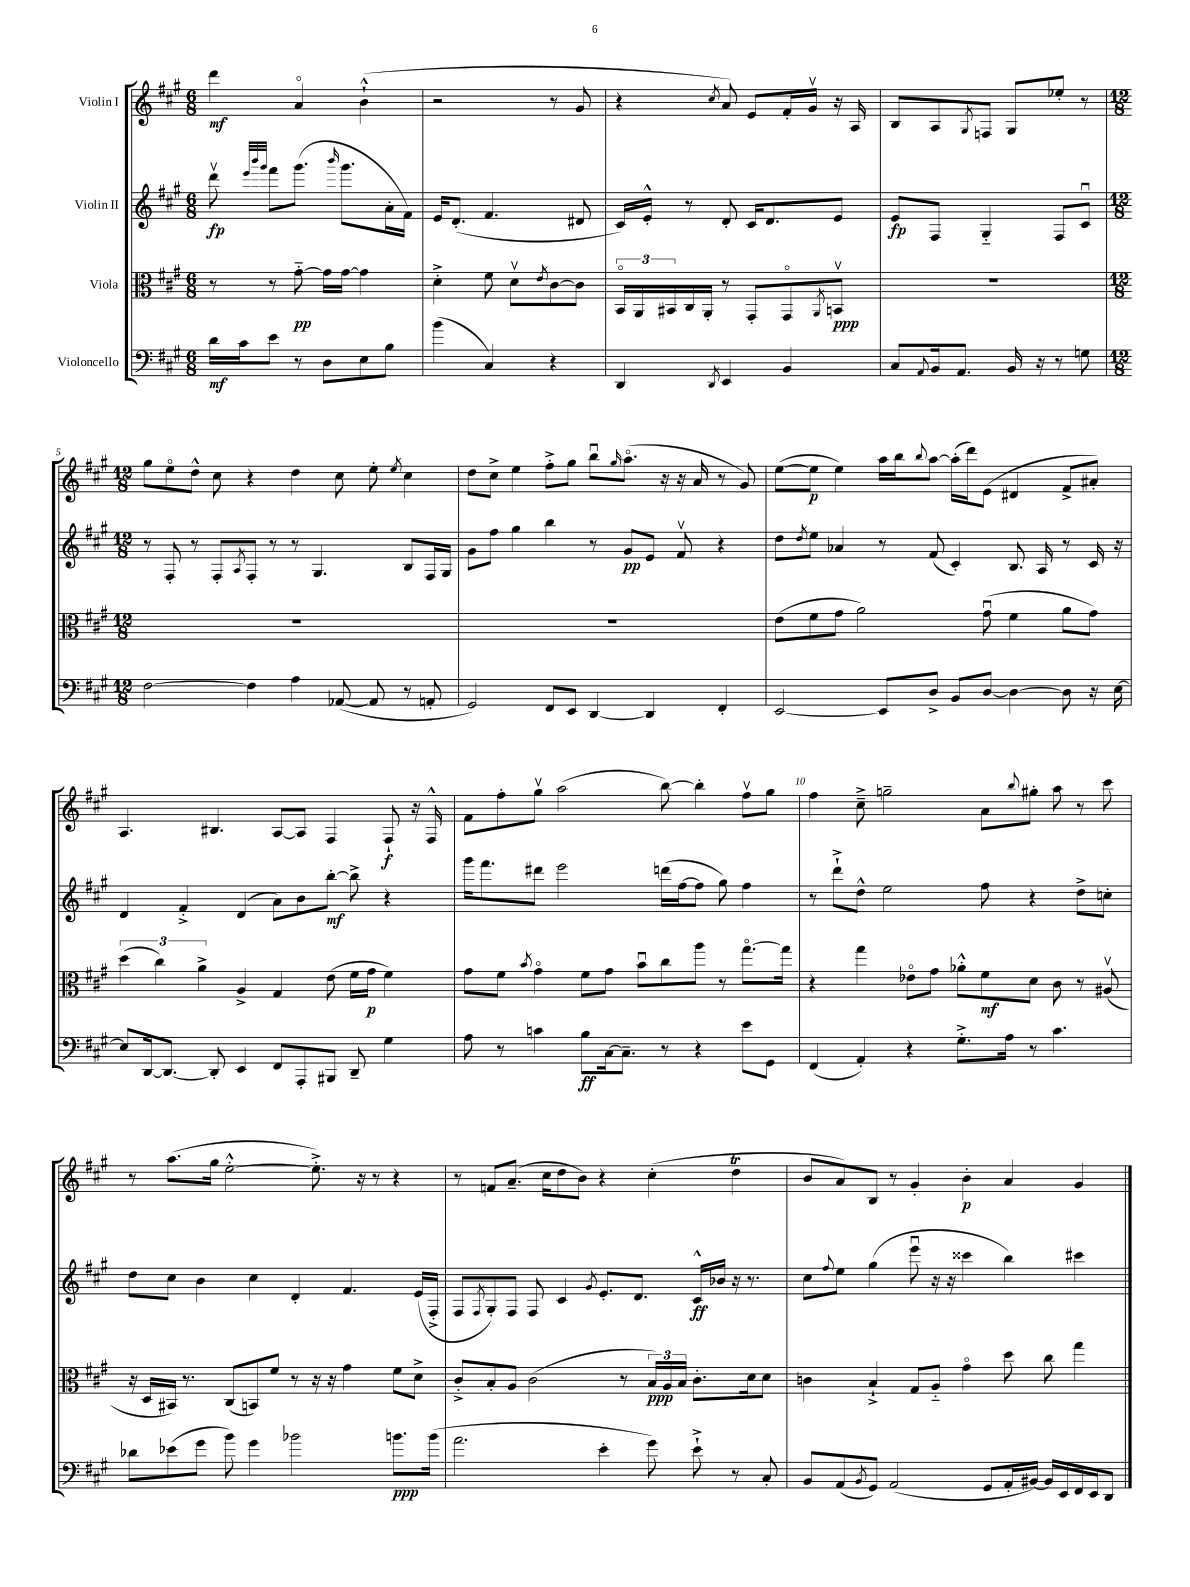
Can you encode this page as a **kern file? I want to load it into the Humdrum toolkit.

**kern	**kern	**kern	**kern
*staff4	*staff3	*staff2	*staff1
*clefF4	*clefC3	*clefG2	*clefG2
*k[f#c#g#]	*k[f#c#g#]	*k[f#c#g#]	*k[f#c#g#]
*M6/8	*M6/8	*M6/8	*M6/8
16d	8r	8dddv	4ddd
16c#	.	.	.
.	.	32qqeee	.
.	.	32qqbbb	.
.	.	32qqggg#	.
8e	8r	8fff#	.
8r	[8g#'~	(8.ggg#	4ao
8D	16g#]	.	.
.	.	16qqbbb	.
.	[16g#	8.ggg#	.
8E	4g#]	.	(4b`^^
8B	.	16a'	.
.	.	16f#)	.
=	=	=	=
(4b	4d'^	16e	2r
.	.	(8.d'	.
4C#)	8f#	4.f#	.
.	8dv	.	.
.	8qe	.	.
4r	[8c#	.	8r
.	8c#]	8d#	8g#
=	=	=	=
4DD	24BBo	16c#)	4r
.	24AA	.	.
.	.	16e'^^	.
.	24BB#	.	.
.	16C#	8r	.
.	16AA'	.	.
8qDD	.	.	8qcc#
4EE	8r	8d'	8a)
.	8GG#'	16c#	8e
.	.	8.d	.
4BB	8GG#o	.	16f#'
.	.	.	16g#v
.	8qAA	.	.
.	8BBv	8e	16r
.	.	.	16A
=	=	=	=
8C#	2.r	8e	8B
8qqAA	.	.	.
16BB	.	8F#	8A
8.AA	.	.	.
.	.	.	8qG#
.	.	4G#'~	8F
16BB	.	.	8G#
16r	.	.	.
8r	.	8F#	8ee-'
8G	.	8c#u	8r
=	=	=	=
*M12/8	*M12/8	*M12/8	*M12/8
[2F#	1.r	8r	8gg#
.	.	8F#'	8eeo
.	.	8r	8dd^^
.	.	8F#'	8cc#
.	.	8qA	.
4F#]	.	8F#'	4r
.	.	8r	.
4A	.	8r	4dd
.	.	4.G#	.
([8AA-	.	.	8cc#
8AA-]	.	.	8ee'
.	.	.	8qee
8r	.	8B	4cc#
8AA'	.	16F#	.
.	.	16G#	.
=	=	=	=
2GG#)	1.r	8g#	8dd
.	.	8ff#	8cc#^
.	.	4gg#	4ee
8FF#	.	4bb	8ff#'^
8EE	.	.	8gg#
[4DD	.	8r	8bbu
.	.	.	16qqgg#
.	.	8g#	(8.aao
4DD]	.	8e	.
.	.	.	16r
.	.	8f#v	16r
.	.	.	16a
4FF#'	.	4r	8r
.	.	.	8g#)
=	=	=	=
[2EE	(8e	8dd	([8ee
.	.	8qdd	.
.	8f#	8ee	8ee]
.	8g#	4a-	4ee)
.	2a)	.	.
8EE]	.	8r	16aa
.	.	.	16bb
.	.	.	8qqbb
8D^	.	(8f#	[8aa
8BB	.	4c#')	(16aa']
.	.	.	16ddd)
[8D	(8g#u	.	(8e
4D_	4f#	8.B	4d#
.	.	16A	.
8D]	8a	8r	8f#^
16r	8g#)	16c#	8a#')
[16E	.	16r	.
=	=	=	=
8E]	(6dd	4d	4.A
[16DD	.	.	.
.	6cc#)	.	.
8.DD_	.	.	.
.	.	4f#'^	.
.	6a^	.	.
8DD']	.	.	4.B#
4EE	4A^	(4d	.
8FF#	4G#	8a)	[8A
8AAA'	.	8b	8A]
8BBB#	(8e	[8bb'	4F#
8DD~	16f#	8bb^]	.
.	16g#	.	.
4G#	4f#)	4r	8F#`
.	.	.	16r
.	.	.	16F#^^
=	=	=	=
8A	8g#	16ggg#	8f#
.	.	8.fff#	.
8r	8f#	.	8ff#'
.	8qb	.	.
4c	4g#o	8ddd#	8gg#v
.	.	2eee	(2aa
8B	8f#	.	.
[16C#	8g#	.	.
8.C#~]	.	.	.
.	8bu	.	.
8r	8cc#	(16ddd	[8bb)
.	.	[16ff#	.
4r	8aa	8ff#]	4bb']
.	8r	8gg#)	.
8e	[8.gg#o	4ff#	8ff#v
8GG#	.	.	8gg#
.	16gg#]	.	.
=	=	=	=
(4FF#	4r	8r	4ff#
.	.	8ddd`^	.
4AA')	4gg#	8dd^^	8cc#~^
.	.	2ee	2gg~
4r	8e-o	.	.
.	8g#	.	.
8.G#'^	8a-'^^	.	.
.	8f#	8ff#	8a
16A	.	.	.
.	.	.	8qqbb
8r	8d	4r	8gg#'
4.c#	8c#	.	8aa
.	8r	8dd^	8r
.	(8A#v	8cc'	8ccc#
=	=	=	=
8d-	16r	8dd	8r
.	16D	.	.
(8e-	16BB#)	8cc#	(8.aa
.	8.r	.	.
8g#	.	4b	.
.	.	.	16gg#
8b)	(8C#	.	[2ee'^^
4g#	8BB)	4cc#	.
.	8f#	.	.
2b-	8r	4d'	.
.	16r	.	8.ee'^])
.	16r	.	.
.	4g#	4.f#	.
.	.	.	16r
.	.	.	8r
8.b	8f#	.	4r
.	8d^	(16e	.
(16b	.	16F#'^	.
=	=	=	=
2.a	8c#'^	8F#	8r
.	.	8qF#	.
.	8B'	8G#')	8f
.	8A	8F#	(8.a~
.	(2c#	8F#	.
.	.	.	16cc#
.	.	4c#	8dd
.	.	.	8b)
.	.	8qg#	.
4e'	.	8.e'	4r
.	8r	.	.
.	.	8.d	.
8g#)	24B)	.	(4cc#'
.	24A	.	.
.	24B	.	.
8e`^	8.c#'	16c#^^	.
.	.	16b-	.
8r	.	16r	4dd
.	16d	8.r	.
8C#'	8d	.	.
=	=	=	=
8BB	4c	8cc#	8b
.	.	8qqff#	.
(8AA	.	8ee	8a)
8qBB	.	.	.
8GG#)	4B`^	(4gg#	8B
(2AA	.	.	8r
.	8G#	8eeeu	4g#'
.	8A'~	16r	.
.	.	16r	.
.	4g#o	4ccc##	4b'
8GG#	.	.	.
16AA'	8dd	4bb)	4a
[16BB#)	.	.	.
16BB#]	8cc#	.	.
16EE	.	.	.
16FF#	4gg#	4ccc#	4g#
16EE	.	.	.
8DD	.	.	.
==	==	==	==
*-	*-	*-	*-
